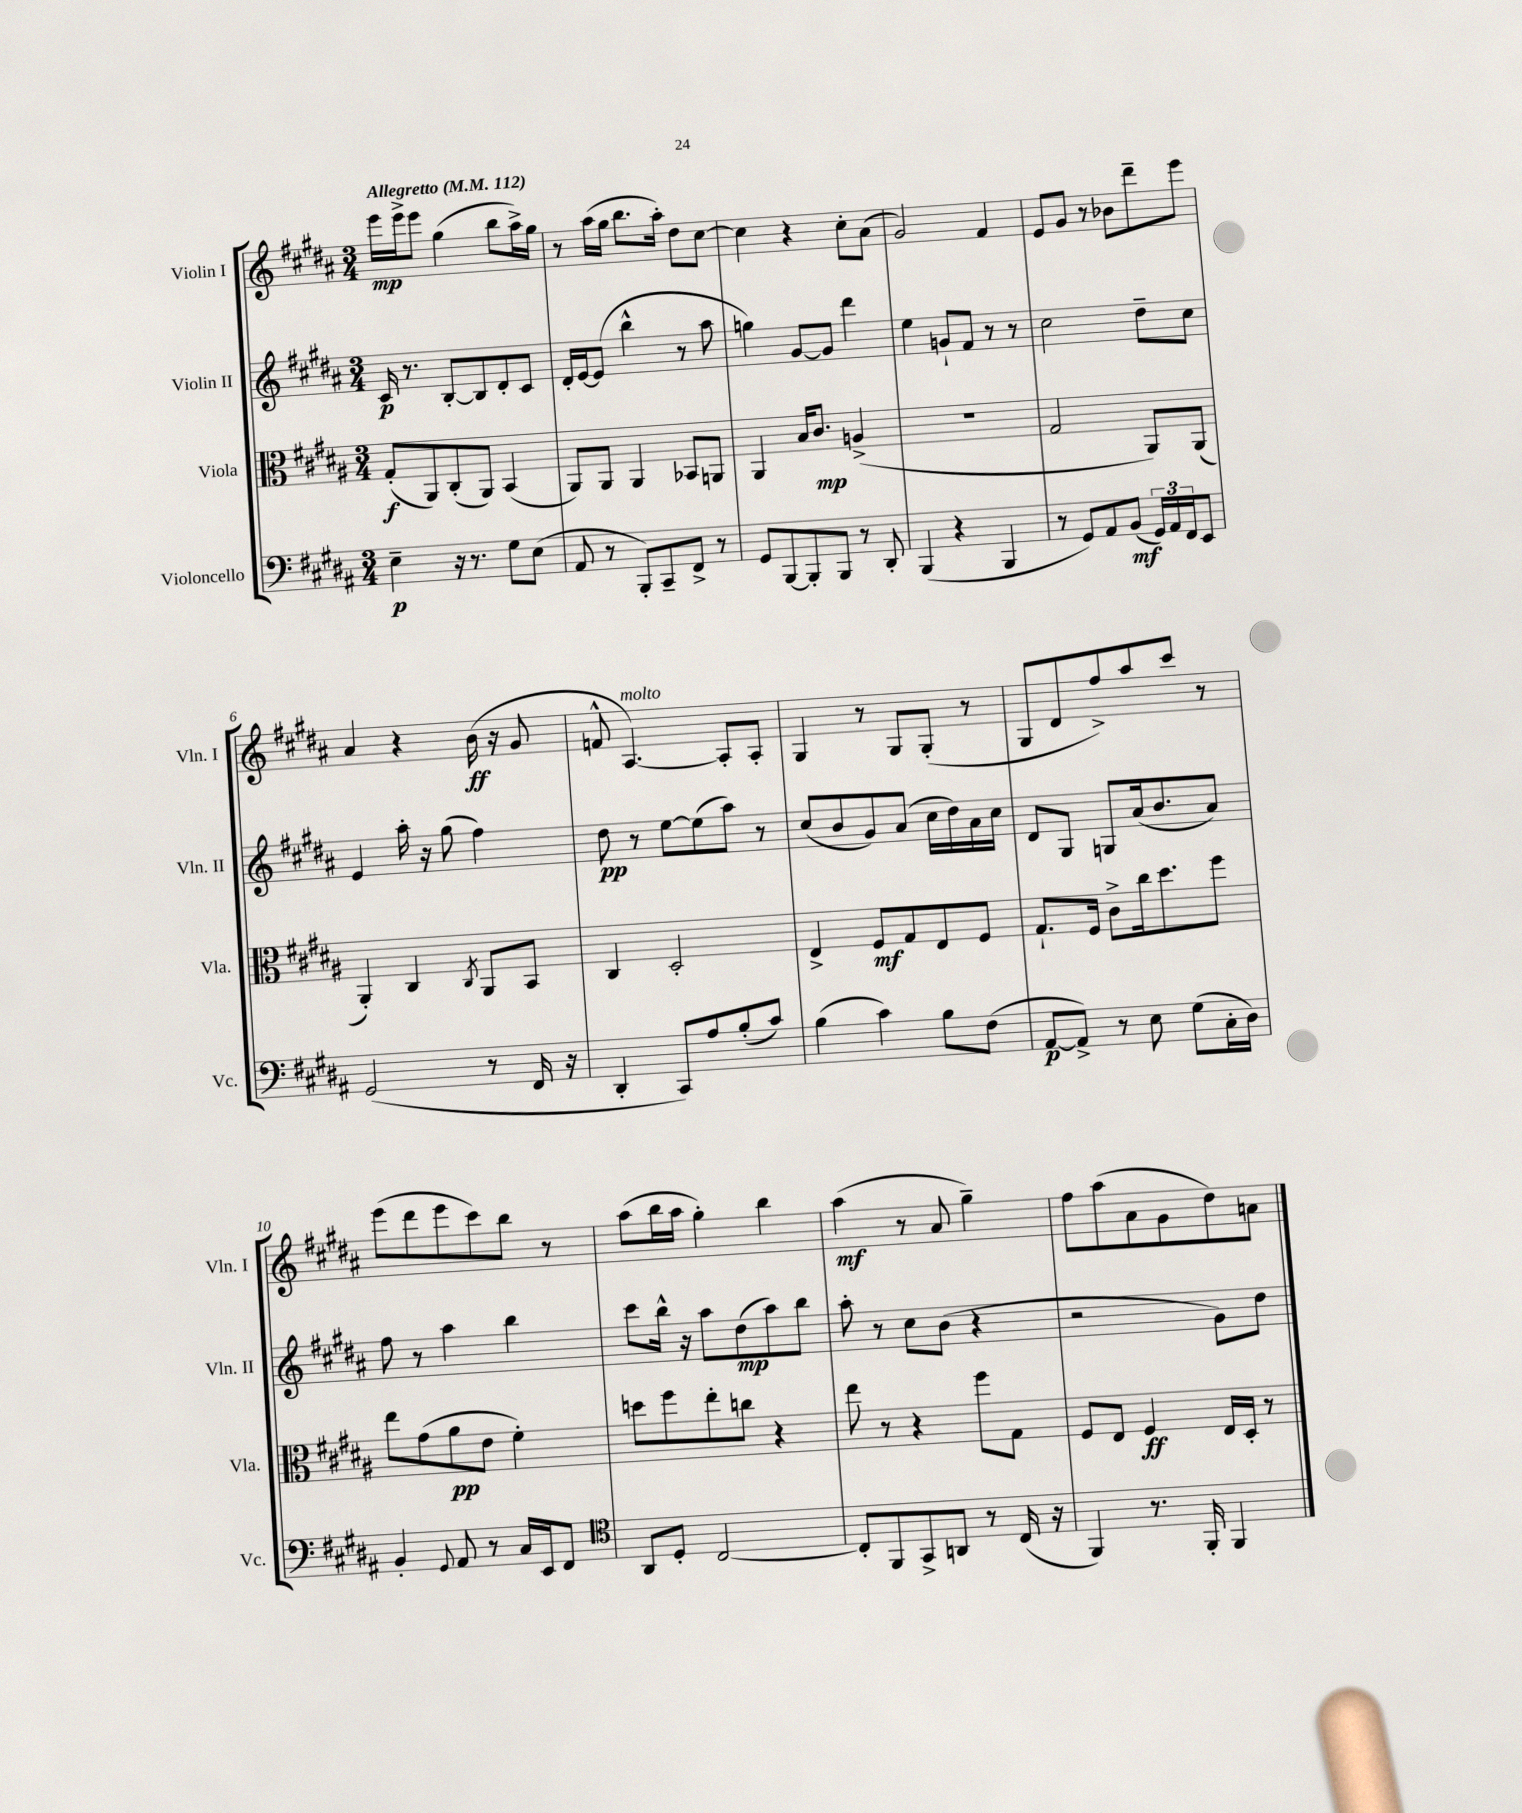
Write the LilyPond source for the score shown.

<<
\new StaffGroup <<
\new Staff = "s0" \with { instrumentName = "Violin I" shortInstrumentName = "Vln. I" } {
    \clef treble \key b \major \numericTimeSignature \time 3/4 \tempo "Allegretto" 4 = 112
    e'''16\mp e'''16-> e'''8 gis''4( b''8 ais''16->) gis''16 |
    r8 ais''16( gis''16 b''8. ais''16-.) dis''8 cis''8~ |
    cis''4 r4 cis''8-. ais'8( |
    gis'2) fis'4 |
    e'8 gis'8 r8 bes'8 dis'''8-- e'''8 |
    ais'4 r4 b'16\ff( r16 gis'8 |
    f'8-^ ais4.~^\markup { \italic "molto" }) ais8-. ais8-. |
    gis4 r8 gis8 gis8-.( r8 |
    gis8 dis'8 fis''8->) ais''8 cis'''8 r8 |
    e'''8( dis'''8 e'''8 cis'''8) b''8 r8 |
    ais''8( b''16 ais''16 gis''4-.) b''4 |
    ais''4\mf( r8 ais'8 gis''4--) |
    fis''8 ais''8( ais'8 gis'8 dis''8) a'8 \bar "|." |
}
\new Staff = "s1" \with { instrumentName = "Violin II" shortInstrumentName = "Vln. II" } {
    \clef treble \key b \major \numericTimeSignature \time 3/4
    cis'16\p r8. b8~-. b8 dis'8-. cis'8 |
    dis'16-. e'16~ e'8( b''4-^ r8 ais''8 |
    g''4) gis'8~ gis'8 dis'''4 |
    e''4 g'8-! fis'8 r8 r8 |
    cis''2 dis''8-- cis''8 |
    e'4 ais''16-. r16 gis''8( fis''4) |
    dis''8\pp r8 e''8~ e''8( ais''8) r8 |
    cis''8( b'8 gis'8) ais'8( cis''16 dis''16) ais'16 cis''16 |
    dis'8 gis8 g8 ais'16( b'8. ais'8) |
    fis''8 r8 ais''4 b''4 |
    cis'''8 b''16-^ r16 ais''8 dis''8\mp( ais''8) b''8 |
    ais''8-. r8 cis''8 b'8( r4 |
    r2 gis'8) dis''8 \bar "|." |
}
\new Staff = "s2" \with { instrumentName = "Viola" shortInstrumentName = "Vla." } {
    \clef alto \key b \major \numericTimeSignature \time 3/4
    gis8-.\f( ais,8) cis8-.( ais,8) b,4( |
    ais,8) ais,8 ais,4 bes,8 a,8 |
    ais,4 b16 cis'8.\mp a4->( |
    R2. |
    gis2 ais,8) ais,8( |
    ais,4-.) cis4 \acciaccatura { cis8 } ais,8 b,8 |
    cis4 dis2-. |
    e4-> fis8\mf gis8 e8 fis8 |
    gis8.-! fis16 cis'8-> cis''16 dis''8. fis''8 |
    e''8 gis'8( ais'8\pp e'8 fis'4-.) |
    d''8 fis''8 e''8-. c''8 r4 |
    e''8 r8 r4 fis''8 gis8 |
    fis8 e8 fis4\ff e16 dis16-. r8 \bar "|." |
}
\new Staff = "s3" \with { instrumentName = "Violoncello" shortInstrumentName = "Vc." } {
    \clef bass \key b \major \numericTimeSignature \time 3/4
    e4--\p r16 r8. gis8 e8( |
    ais,8 r8 b,,8-.) cis,8-- fis,8-> r8 |
    gis,8 b,,8~ b,,8-. b,,8 r8 dis,8-. |
    b,,4( r4 b,,4 |
    r8 gis,8) ais,8 b,8\mf( \tuplet 3/2 { gis,16) ais,16 fis,16 } e,8 |
    gis,2( r8 fis,16 r16 |
    dis,4-. cis,8) ais8 b8-.( cis'8) |
    b4( cis'4) b8 fis8( |
    ais,8~\p ais,8->) r8 e8 gis8( cis16-. dis16) |
    b,4-. \appoggiatura { gis,8 } ais,8 r8 cis16 e,16 fis,8 |
    \clef tenor ais,8 dis8-. cis2~ |
    cis8-. fis,8 gis,8-> a,8 r8 cis16( r16 |
    fis,4) r8. fis,16-. fis,4 \bar "|." |
}
>>
>>
